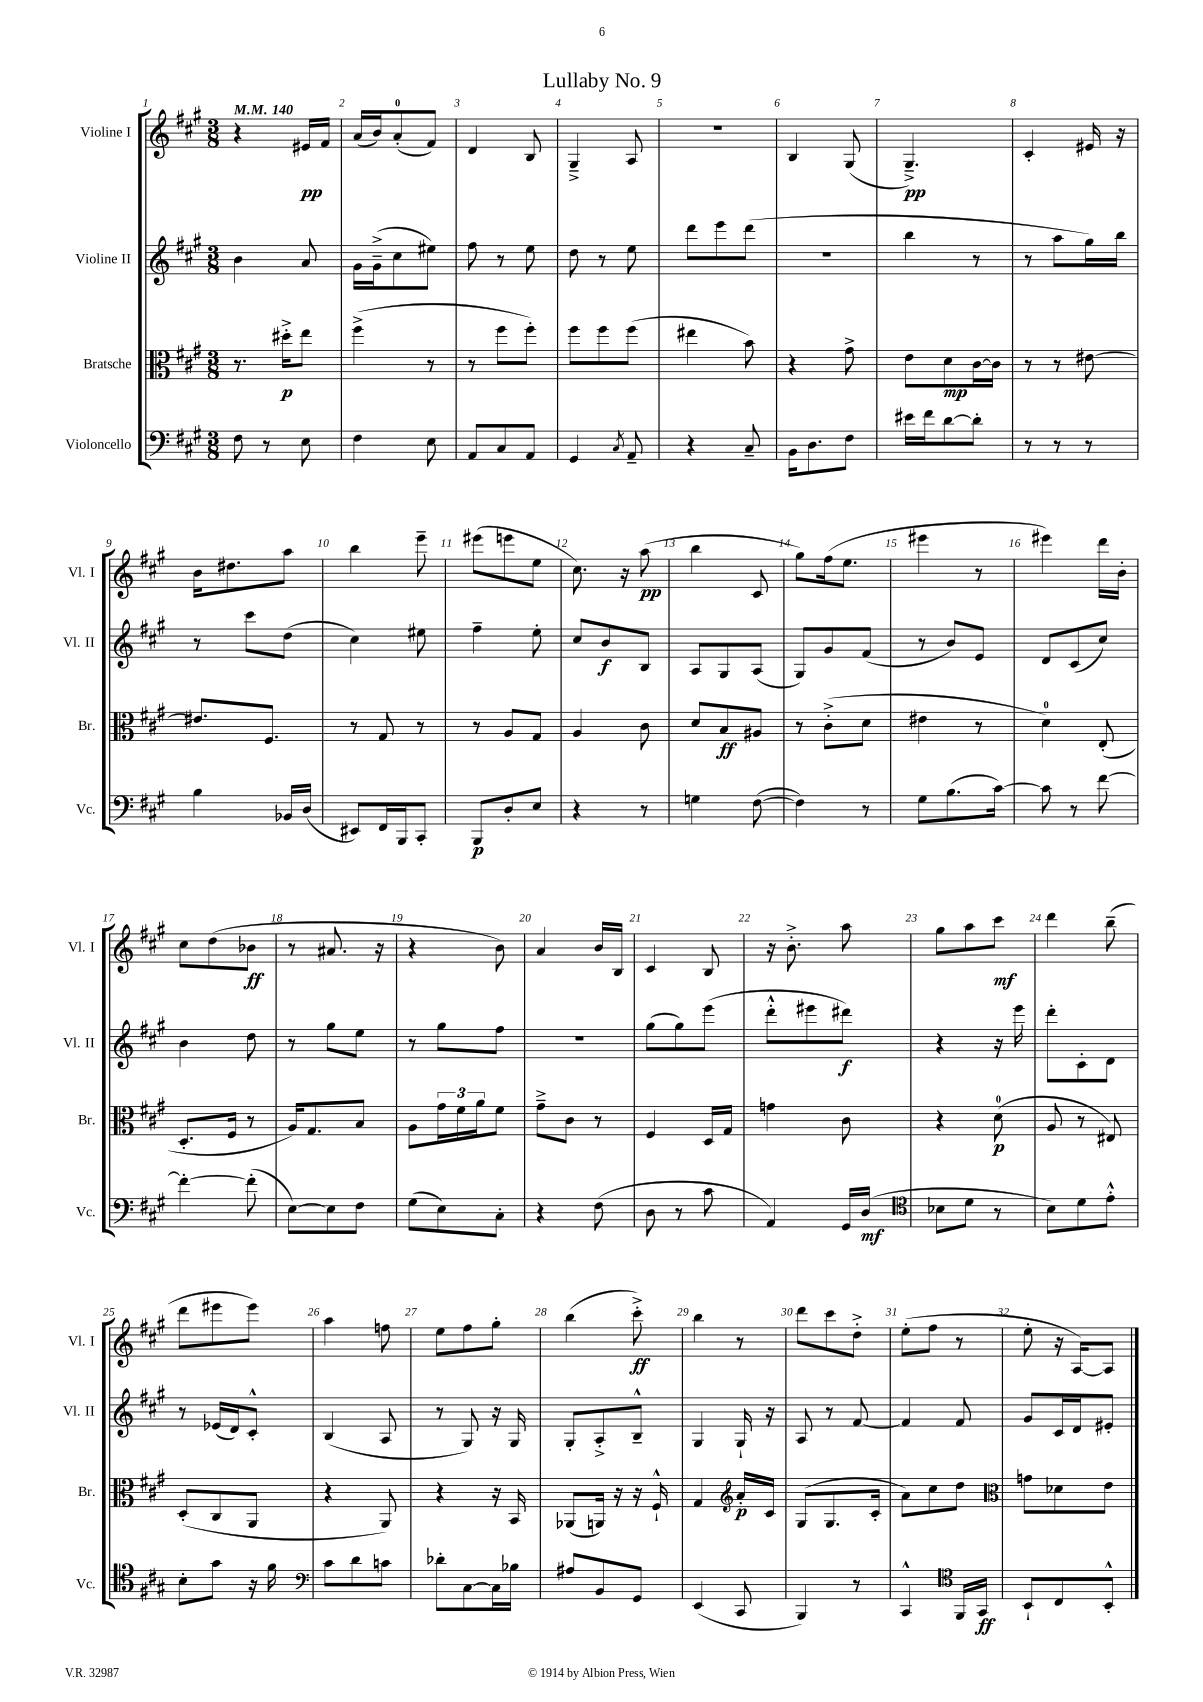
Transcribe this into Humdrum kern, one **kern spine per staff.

**kern	**kern	**kern	**kern
*staff4	*staff3	*staff2	*staff1
*clefF4	*clefC3	*clefG2	*clefG2
*k[f#c#g#]	*k[f#c#g#]	*k[f#c#g#]	*k[f#c#g#]
*M3/8	*M3/8	*M3/8	*M3/8
*MM140	*MM140	*MM140	*MM140
8F#	8.r	4b	4r
8r	.	.	.
.	16dd#'^	.	.
8E	8ee	8a	16e#
.	.	.	16f#
=	=	=	=
4F#	(4ff#^	16g#	(16a
.	.	(16g#~^	16b)
.	.	8cc#	(8a'
8E	8r	8ee#)	8f#)
=	=	=	=
8AA	8r	8ff#	4d
8C#	8ff#	8r	.
8AA	8ff#')	8ee	8B
=	=	=	=
4GG#	8ff#	8dd	4G#~^
.	8ff#	8r	.
8qC#	.	.	.
8AA~	(8ff#	8ee	8A
=	=	=	=
4r	4ee#	8ddd	4.r
.	.	8eee	.
8C#~	8b)	(8ddd	.
=	=	=	=
16BB	4r	4.r	4B
8.D	.	.	.
8F#	8g#^	.	(8G#
=	=	=	=
16e#	8e	4bb	4.G#~^)
16f#	.	.	.
[8d	8d	.	.
8d']	[16c#	8r	.
.	16c#]	.	.
=	=	=	=
8r	8r	8r	4c#'
8r	8r	8aa	.
8r	[8e#	16gg#)	16e#
.	.	16bb	16r
=	=	=	=
4B	8.e#]	8r	16b
.	.	.	8.dd#
.	.	8ccc#	.
.	8.F#	.	.
16BB-	.	(8dd	8aa
(16D	.	.	.
=	=	=	=
8EE#)	8r	4cc#)	4bb
16FF#	8G#	.	.
16BBB	.	.	.
8CC#'	8r	8ee#	8eee~
=	=	=	=
8BBB	8r	4ff#~	(8eee#
8D'	8A	.	8eee
8E	8G#	8ee'	8ee
=	=	=	=
4r	4A	8cc#	8.cc#)
.	.	8b	.
.	.	.	16r
8r	8c#	8B	(8aa
=	=	=	=
4G	8d	8A	4bb
.	8B	8G#	.
([8F#	8A#	(8A	8c#
=	=	=	=
4F#])	8r	8G#)	8gg#)
.	(8c#'^	8g#	(16ff#
.	.	.	8.ee
8r	8d	(8f#	.
=	=	=	=
8G#	4e#	8r	4eee#
(8.B	.	8b)	.
.	8r	8e	8r
[16c#)	.	.	.
=	=	=	=
8c#]	4d)	8d	4eee#)
8r	.	(8c#	.
[8f#	(8E'	8cc#)	16ddd
.	.	.	16b'
=	=	=	=
4f#'_	8.D'	4b	8cc#
.	.	.	(8dd
.	16F#	.	.
(8f#']	8r	8dd	8b-
=	=	=	=
[8E)	16A)	8r	8r
.	8.G#	.	.
8E]	.	8gg#	8.a#
8F#	8B	8ee	.
.	.	.	16r
=	=	=	=
(8G#	8A	8r	4r
8E)	24g#	8gg#	.
.	24f#	.	.
.	24a	.	.
8C#'	8f#	8ff#	8b)
=	=	=	=
4r	8g#~^	4.r	4a
.	8c#	.	.
(8F#	8r	.	16b
.	.	.	16B
=	=	=	=
8D	4F#	(8gg#	4c#
8r	.	8gg#)	.
8c#	16D	(8eee	8B
.	16G#	.	.
=	=	=	=
4AA)	4g	8ddd'^^	16r
.	.	.	8.b'^
.	.	8eee#	.
16GG#	8c#	8ddd#)	8aa
(16D	.	.	.
=	=	=	=
*clefC4	*	*	*
8B-	4r	4r	8gg#
8d	.	.	8aa
8r	(8d	16r	8ccc#
.	.	16eee	.
=	=	=	=
8B)	8A	8ddd'	4ddd
8d	8r	8c#'	.
8e'^^	8E#)	8d	(8bb~
=	=	=	=
8B'	(8D'	8r	8ddd
8g#	8C#	(16e-	8eee#
.	.	16d)	.
16r	8AA	8c#'^^	8eee#)
16f#	.	.	.
=	=	=	=
*clefF4	*	*	*
8c#	4r	(4B	4aa
8d	.	.	.
8c	8AA)	8A	8ff
=	=	=	=
8d-'	4r	8r	8ee
[8C#	.	8G#)	8ff#
16C#]	16r	16r	8gg#'
16B-	16BB	16G#	.
=	=	=	=
8A#	(8AA-	8G#'	(4bb
8BB	16AA)	8A'^	.
.	16r	.	.
8GG#	16r	8B~^^	8ccc#'^)
.	16F#`^^	.	.
=	=	=	=
(4EE	4G#	4G#	4bb
*	*clefG2	*	*
8CC#	16a'	16G#`	8r
.	16c#	16r	.
=	=	=	=
4BBB)	(8G#	8A	8ddd
.	8.G#	8r	8ccc#
8r	.	[8f#	8dd'^
.	16c#'	.	.
=	=	=	=
4CC#^^	8a)	4f#]	(8ee'
.	8cc#	.	8ff#
*clefC4	*	*	*
16FF#	8dd	8f#	8r
16GG#	.	.	.
=	=	=	=
*	*clefC3	*	*
8BB`	8g	8g#	8ee'
8C#	8d-	16c#	16r
.	.	16d	[16A)
8BB'^^	8e	8e#'	8A]
==	==	==	==
*-	*-	*-	*-
